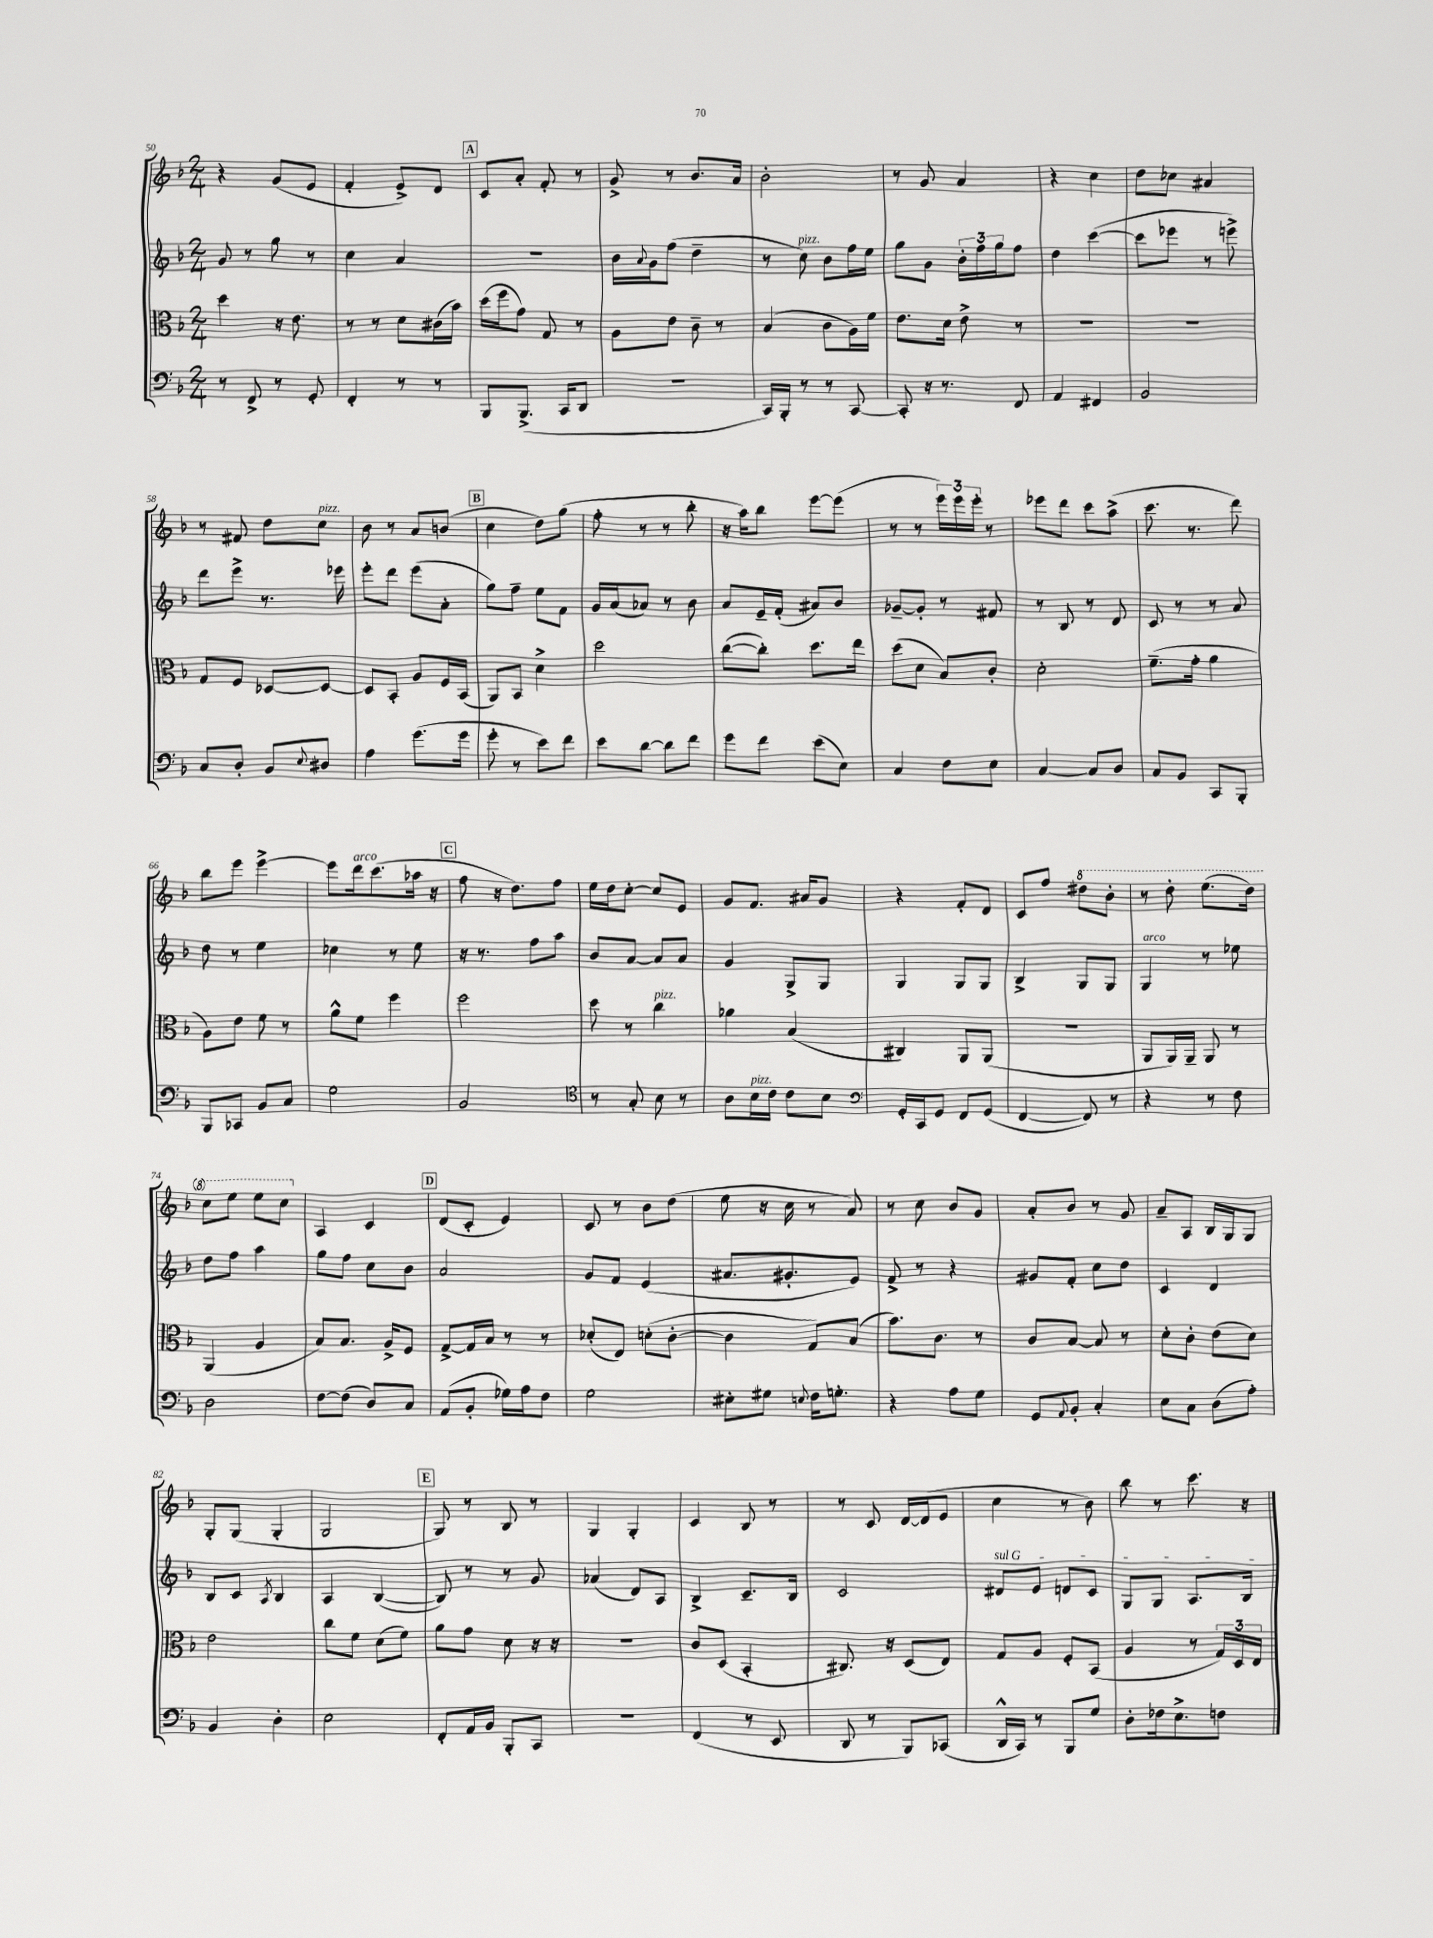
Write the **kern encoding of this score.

**kern	**kern	**kern	**kern
*staff4	*staff3	*staff2	*staff1
*clefF4	*clefC3	*clefG2	*clefG2
*k[b-]	*k[b-]	*k[b-]	*k[b-]
*M2/4	*M2/4	*M2/4	*M2/4
8r	4dd\	8g/	4r
8FF^/	.	8r	.
8r	16r	8gg\	(8g/L
.	8.e\	.	.
8GG'/	.	8r	8e/J
=	=	=	=
4FF'/	8r	4cc\	4f'/
.	8r	.	.
8r	8d\L	4a/	8e^/L)
8r	(16c#\L	.	8d/J
.	16b-\JJ)	.	.
=	=	=	=
8BBB-/L	(16dd\LL	2r	8c/L
.	16ff\J	.	.
(8.BBB-^/J	8g\J)	.	8a'/J
.	8G/	.	8f'/
16CC/LK	.	.	.
8DD/J	8r	.	8r
=	=	=	=
2r	8A\L	16b-\LL	8g^/
.	.	8qqa/	.
.	.	16g\J	.
.	8e\J	(8ff\J	8r
.	8c~\	4dd~\	8.b-/L
.	8r	.	.
.	.	.	16a/Jk
=	=	=	=
16CC/LL)	(4B-/	8r	2b-'\
16BBB-'/JJ	.	.	.
8r	.	8cc\)	.
8r	8c\L	8b-\L	.
[8CC/	16A\L)	16ff\L	.
.	16f\JJ	16ee\JJ	.
=	=	=	=
8CC'/]	8.e\L	8gg\L	8r
16r	.	8g\J	8g/
8.r	16d\Jk	.	.
.	8e^\	24b-'\LL	4a/
.	.	24ff\	.
.	.	24gg\J	.
8FF/	8r	8ff\J	.
=	=	=	=
4AA/	2r	4dd\	4r
4FF#/	.	([4ccc\	4cc\
=	=	=	=
2BB-/	2r	8ccc\]L	8dd\L
.	.	8eee-\J	8cc-\J
.	.	8r	4a#/
.	.	8eee^\)	.
=	=	=	=
8C/L	8G/L	8ddd\L	8r
8D'/J	8F/J	8eee^\J	8f#/
8BB-/L	[8D-/L	8.r	8dd\L
8qqE/	.	.	.
8D#/J	8D-/_J	.	8cc\J
.	.	16eee-\	.
=	=	=	=
4A\	8D-/]L	8eee'\L	8b-\
.	8BB-'/J	8ddd\J	8r
(8.g\L	8A/L	(8eee\L	8a/L
.	16F/L	8a'\J	(8b/J
16g\Jk	(16BB-/JJ	.	.
=	=	=	=
8g'\	8AA/L)	8gg\L)	4cc\
8r	8BB-/J	8ff~\J	.
8e\L)	4d^\	8ee\L	8dd\L)
8f\J	.	8f\J	(8gg\J
=	=	=	=
8e\L	2dd\	16g/LL	8ff'\
.	.	(16a/J	.
[8d\J	.	8a-/J)	8r
8d\]L	.	8r	8r
8f\J	.	8b-\	8bb-'\
=	=	=	=
8g\L	([8cc\L	8a/L	16r
.	.	.	16aa\LK)
8f\J	8cc'\]J)	16e~/L	8bb-\J
.	.	(16f'/JJ	.
(8e\L	8.dd\L	8a#/L)	[8eee\L
8E\J)	.	8b-/J	(8eee\]J
.	16ee\Jk	.	.
=	=	=	=
4C/	(8dd\L	[8g-~/L	8r
.	8d\J	8g-'/]J	8r
8F\L	8B-/L)	8r	24eee\LL)
.	.	.	24eee\
.	.	.	24eee'\JJ
8E\J	8c'/J	8f#/	8r
=	=	=	=
[4C/	2d'\	8r	8eee-\L
.	.	8B-/	8ddd\J
8C/]L	.	8r	8ccc\L
8D/J	.	8d/	(8aa^\J
=	=	=	=
8C/L	(8.f~\L	8c/	8.ccc\
8BB-/J	.	8r	.
.	16g'\Jk	.	8.r
8CC/L	4a\	8r	.
8BBB-'/J	.	8a/	8ddd\)
=	=	=	=
8BBB-/L	8A\L)	8dd\	8bb-\L
8CC-/J	8e\J	8r	8eee\J
8BB-/L	8f\	4ee\	[4eee^\
8C/J	8r	.	.
=	=	=	=
2G\	8a^^\L	4cc-\	8eee\]L
.	8f\J	.	16ddd\k
.	.	.	(8.ccc\
.	4ff\	8r	.
.	.	8ee\	16aa-\Jk
.	.	.	16r
=	=	=	=
2BB-/	2ff\	16r	8ff\
.	.	8.r	.
.	.	.	16r
.	.	.	8.dd\L)
.	.	8ff\L	.
.	.	8aa\J	8ff\J
=	=	=	=
*clefC4	*	*	*
8r	8dd\	8b-/L	16ee\LL
.	.	.	16dd\J
8G'/	8r	[8a/J	[8cc'\J
8B-\	4cc\	8a/]L	8cc/]L
8r	.	8a/J	8e/J
=	=	=	=
8A\L	4a-\	4g/	8g/L
16B-\L	.	.	8.f/J
16c\JJ	.	.	.
8c\L	(4B-/	8G^/L	.
.	.	.	16a#/LK
8B-\J	.	8G/J	8g/J
=	=	=	=
*clefF4	*	*	*
16GG'/LL	4C#/)	4G/	4r
16CC/J	.	.	.
8GG/J	.	.	.
8FF/L	8AA/L	8G/L	8f'/L
(8GG/J	(8AA/J	8G/J	8d/J
=	=	=	=
[4FF/	2r	4B-^/	8c/L
.	.	.	8ff/J
8FF/])	.	8G/L	8ddd#\L
8r	.	8G/J	8bb-'\J
=	=	=	=
4r	8AA/L	4G/	8r
.	16AA/L)	.	8ddd'\
.	16AA~/JJ	.	.
8r	8AA/	8r	(8.eee\L
8F\	8r	8ee-\	.
.	.	.	16ddd\Jk)
=	=	=	=
2D\	(4AA/	8dd\L	8ccc\L
.	.	8ff\J	8eee\J
.	4A/	4aa\	8eee\L
.	.	.	8ccc\J
=	=	=	=
[8F\L	8B-/L)	8gg\L	4A/
(8F\]J	8.B-/J	8ff\J	.
8D/L)	.	8cc\L	4c/
.	16A^/LK	.	.
8C/J	8F/J	8b-\J	.
=	=	=	=
(8AA/L	[8G^/L	2a/	(8d/L
8BB-'/J	16G/]L	.	8c'/J
.	16B-/JJ	.	.
16G-\LL)	8r	.	4e/)
16A\J	.	.	.
8F\J	8r	.	.
=	=	=	=
2G\	(8d-'/L	8g/L	8c/
.	8E/J)	8f/J	8r
.	(8d'\L	(4e/	8b-\L
.	[8c'\J	.	(8dd\J
=	=	=	=
8E#'\L	4c\]	8.a#/L	8ee\
8G#\J	.	.	16r
.	.	8.g#'/	16cc\
8qqE/	.	.	.
16F\LK	8G/L)	.	8r
8.G'\J	.	.	.
.	(8B-/J	8e/J)	8a/)
=	=	=	=
4r	8.b-\L)	8f^/	8r
.	.	8r	8cc\
.	8.c\J	.	.
8A\L	.	4r	8b-/L
8G\J	8r	.	8g/J
=	=	=	=
8GG/L	8c/L	8g#/L	8a'/L
8qqAA/	.	.	.
8BB-'/J	[8B-/J	8f'/J	8b-/J
4C'/	8B-/]	8cc\L	8r
.	8r	8dd\J	8g/
=	=	=	=
8E\L	8d'\L	4c/	8a~/L
8C\J	8c'\J	.	8A/J
(8D\L	(8e\L	4d/	16B-/LL
.	.	.	16G/J
8A'\J)	8d\J)	.	8G/J
=	=	=	=
4BB-/	2e\	8B-/L	8G'/L
.	.	8c/J	(8G/J
.	.	8qA/	.
4D'\	.	4B-/	4G'/
=	=	=	=
2E\	8cc\L	4A/	2G/
.	8f\J	.	.
.	(8d\L	([4B-/	.
.	8f\J)	.	.
=	=	=	=
8FF'/L	8a\L	8B-/])	8G/)
16AA/L	8g\J	8r	8r
16BB-/JJ	.	.	.
8BBB-'/L	8d\	8r	8B-/
8CC/J	16r	8g/	8r
.	16r	.	.
=	=	=	=
2r	2r	(4a-/	4G/
.	.	8d/L)	4G'/
.	.	8A/J	.
=	=	=	=
(4FF/	8c/L	4B-^/	4c/
.	(8D/J	.	.
8r	4BB-'/	8.c~/L	8B-/
8EE/	.	.	8r
.	.	16B-/Jk	.
=	=	=	=
8DD/	8.C#/)	2c/	8r
8r	.	.	8c/
.	16r	.	.
8BBB-/L)	(8D/L	.	[16d/LL
.	.	.	(16d/]J
(8CC-/J	8E/J)	.	8e/J
=	=	=	=
16DD^^/LL	8G/L	8d#/L	4cc\
16CC/JJ)	.	.	.
8r	8A/J	8e/J	.
8BBB-/L	8F'/L	8d/L	8r
8G/J	(8BB-/J	8c/J	8b-\)
=	=	=	=
8D'\L	4A/	8G/L	8bb-\
16F-\k	.	8G/J	8r
8.E^\	.	.	.
.	8r	8.A/L	8.ccc\
8F\J	24G/LL)	.	.
.	24D/	.	.
.	.	16B-/Jk	16r
.	24E/JJ	.	.
==	==	==	==
*-	*-	*-	*-
